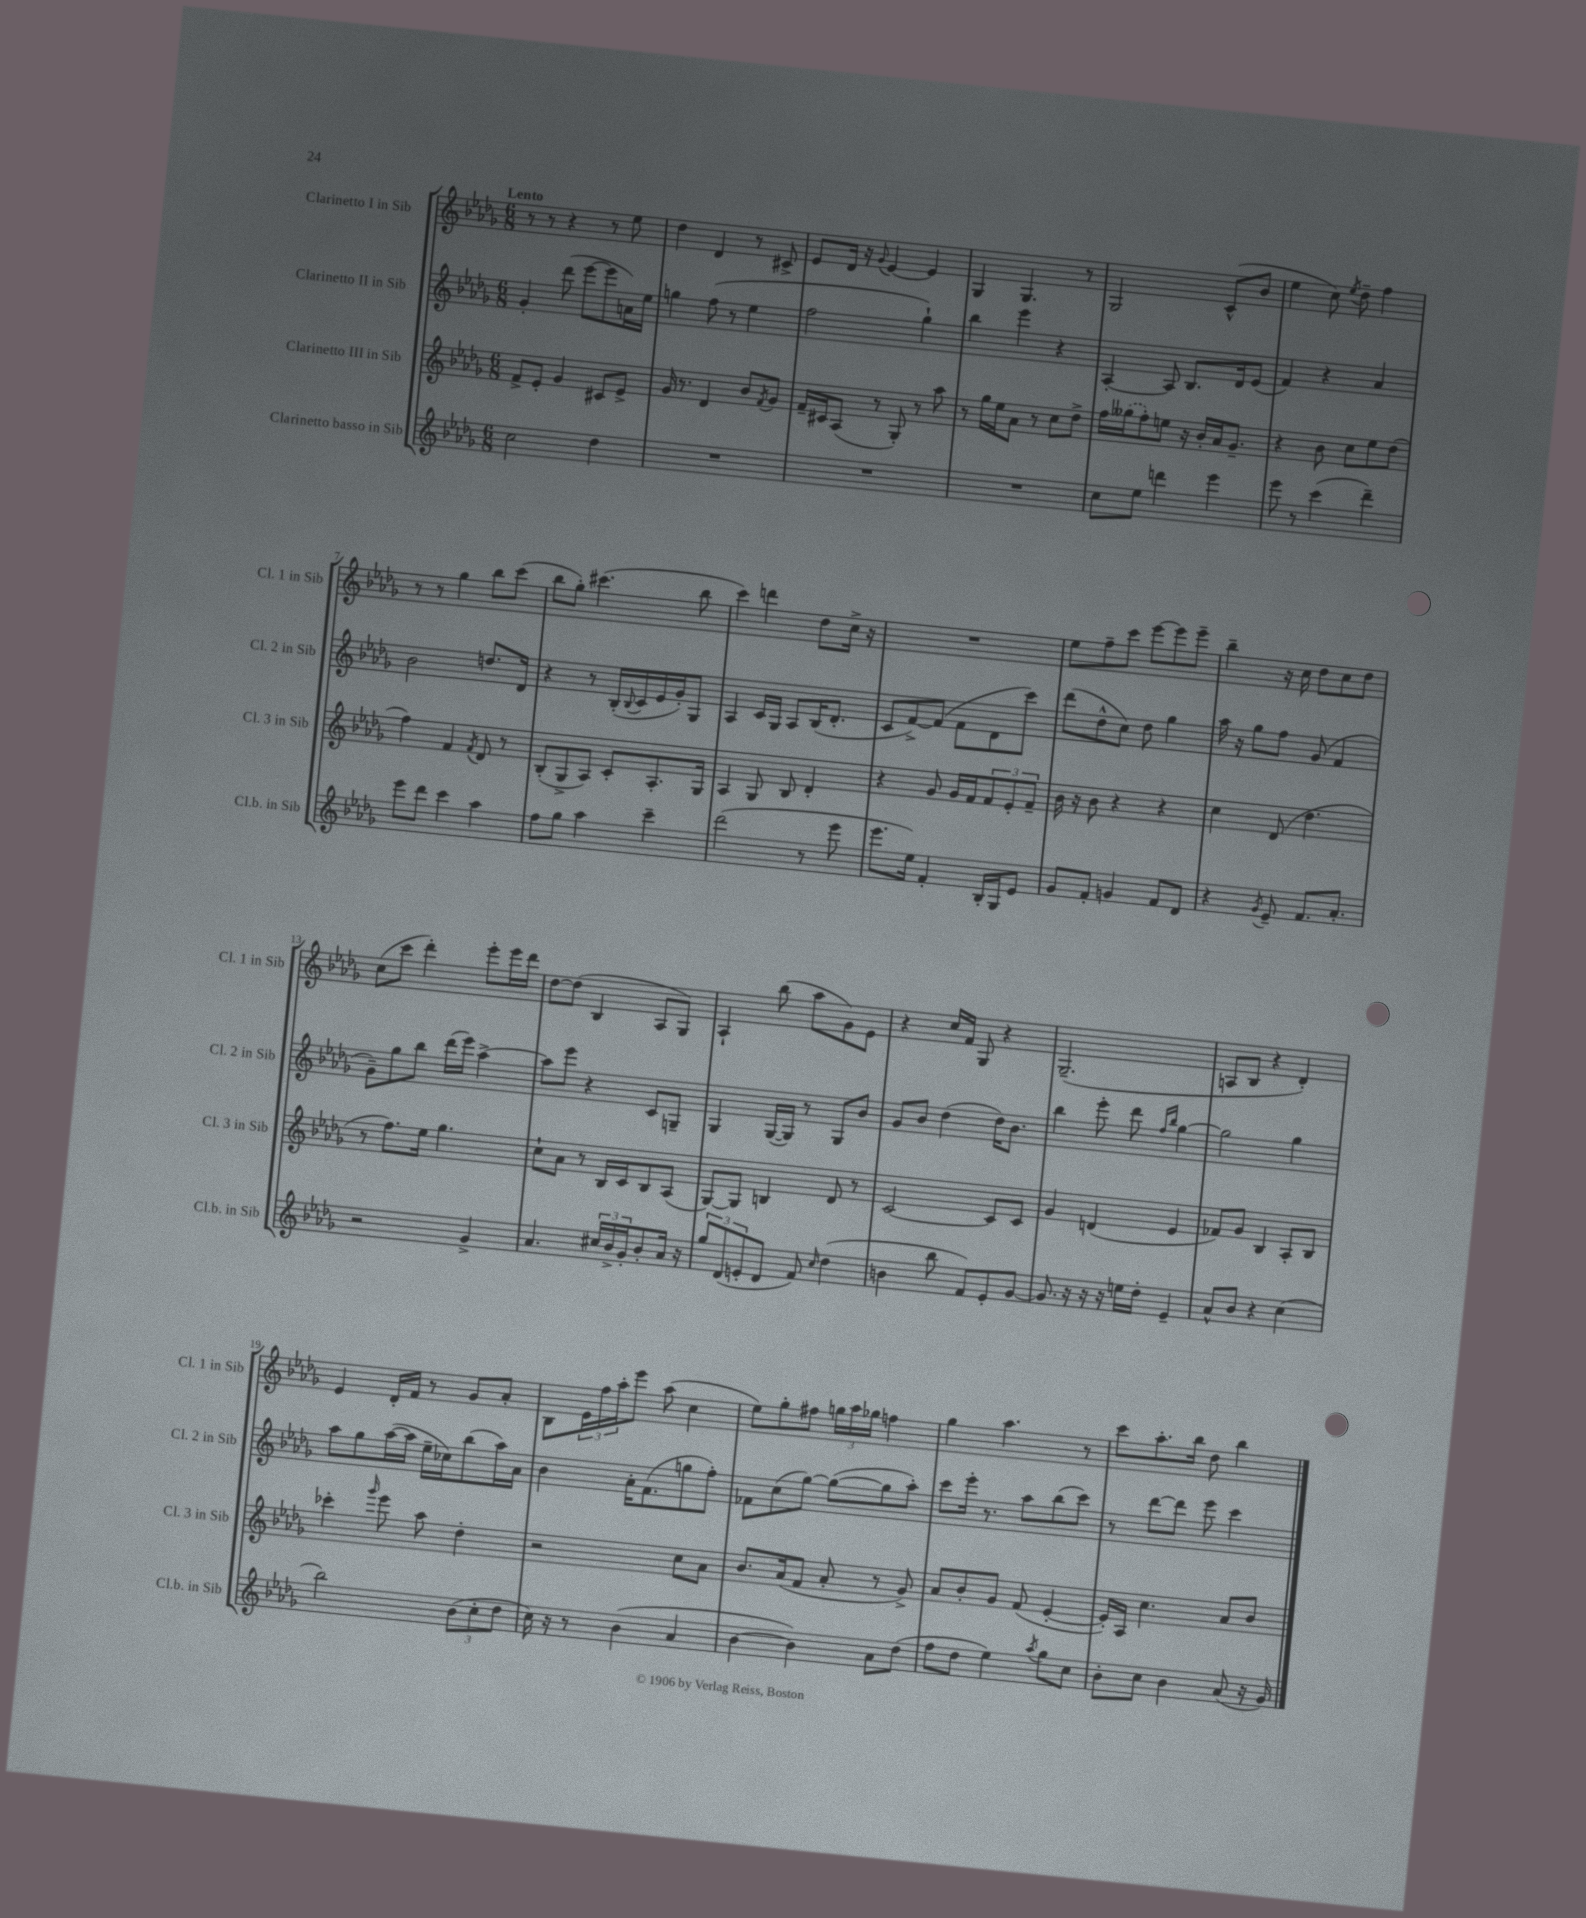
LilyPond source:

<<
\new StaffGroup <<
\new Staff = "s0" \with { instrumentName = "Clarinetto I in Sib" shortInstrumentName = "Cl. 1 in Sib" } {
    \clef treble \key des \major \numericTimeSignature \time 6/8 \tempo "Lento"
    r8 r8 r4 r8 ees''8 |
    des''4 des'4 r8 cis'8-> |
    ees'8 des'16 r16 \appoggiatura { ges'8 } ees'4~ ees'4 |
    ges4 ges4. r8 |
    ges2 c'8-^( bes'8 |
    ees''4 c''8) \acciaccatura { ees''8 } des''8-- f''4 |
    r8 r8 ges''4 bes''8 c'''8( |
    bes''8 ges''8-.) cis'''4.( bes''8 |
    c'''4) d'''4 des''8 c''16-> r16 |
    R2. |
    ees''8 f''8-- c'''8 ees'''8~ ees'''8 ees'''8-- |
    bes''4-- r16 c''16 des''8 c''8 des''8 |
    c''8( c'''8 des'''4-.) ees'''8-. ees'''16 des'''16 |
    des''8~ des''8( bes4 aes8 ges8) |
    aes4-! bes''8( aes''8 ges'8) ees'8 |
    r4 c''16 f'16 ges8 r4 |
    ges2.--( |
    a8 bes8 r4 des'4-.) |
    ees'4 des'16-. f'16 r8 ges'8 aes'8-. |
    bes8 \tuplet 3/2 { ees'16 f''16 aes''16-. } ees'''8 aes''8( c''4 |
    ees''8) ges''8-. fis''8 \tuplet 3/2 { g''16 aes''16 ges''16 } f''4 |
    ges''4 aes''4. r8 |
    c'''8 aes''8.-. bes''16 des''8 bes''4 \bar "|." |
}
\new Staff = "s1" \with { instrumentName = "Clarinetto II in Sib" shortInstrumentName = "Cl. 2 in Sib" } {
    \clef treble \key des \major \numericTimeSignature \time 6/8
    ges'4-. des'''8( ees'''8~ ees'''8 a'16) ees''16 |
    g''4 f''8( r8 ees''4 |
    f''2 ges''4-!) |
    bes''4 ees'''4 r4 |
    aes4~-. aes8 bes8. des'16 ees'8( |
    f'4) r4 aes'4 |
    bes'2 d''8. des'16 |
    r4 r8 bes16-.( \appoggiatura { bes8 } c'16 ees'16 ges'16-.) ges8 |
    aes4 c'16 ges16 aes8 bes16( des'8.-. |
    c'8 f'8~->) f'8( f'8 des'8 c'''8) |
    des'''8( des''8-^ c''8) des''8 ges''4 |
    aes''16 r16 ges''8 f''8 ges'8( f'4 |
    ges'8--) ges''8 bes''8 des'''16( ees'''16) aes''4~-> |
    aes''8 ees'''8 r4 c'8 g8-- |
    ges4 ges16~( ges16) r8 ges8 bes'8 |
    ges'8 bes'8 des''4( des''16) bes'8. |
    bes''4 ees'''8-. des'''8 \grace { f''16 bes''16 } ges''4~ |
    ges''2 ges''4 |
    aes''8 ges''8 aes''16~( aes''16 ees''16-- ces''16) bes''8( aes''16) aes'16 |
    bes'4 aes'16-. f'8.( g''8 f''8-.) |
    fes'8 c''8( ges''8~) ges''8~( ges''8 aes''8-.) |
    c'''8 ees'''16-. r8. aes''8 bes''8( c'''8) |
    r8 des'''8~ des'''8 ees'''8 c'''4 \bar "|." |
}
\new Staff = "s2" \with { instrumentName = "Clarinetto III in Sib" shortInstrumentName = "Cl. 3 in Sib" } {
    \clef treble \key des \major \numericTimeSignature \time 6/8
    f'8-> ees'8-. ges'4 cis'8 ees'8-> |
    ges'16 r8. des'4 bes'8 \acciaccatura { f'8 } ges'8 |
    f'16-- cis'16 aes8( r8 ges8-.) r8 aes''8 |
    r8 ges''16 ees''16 aes'8 r8 c''8 des''8-> |
    f''16 \once \slurDashed geses''16( f''8-.) e''8 r16 bes'16-. aes'16 ges'8.-- |
    r4 bes'8 c''8 ees''8 des''8( |
    f''4) f'4 \acciaccatura { f'8 } des'8 r8 |
    bes8-.( ges8-> aes8) c'8-. aes8.-. ges16 |
    aes4 ges8 bes8 des'4-. |
    r4 ges'8 ges'16 f'16 \tuplet 3/2 { f'8 ees'8-. f'8-- } |
    bes'16 r16 bes'8 r4 r4 |
    c''4 des'8( des''4. |
    r8 f''8.) ees''16 ges''4. |
    c''8-! aes'8 r8 bes16 c'16 bes8 aes8( |
    ges8~) ges8 b4 des'8 r8 |
    c'2~ c'8 c'8 |
    ges'4 d'4( ees'4 |
    fes'8) ges'8 bes4 aes8-. bes8 |
    ces'''4-. \grace { ges'''16 } ees'''8 aes''8 des''4-. |
    r2 c''8 aes'8 |
    bes'8. aes'16( f'8 aes'8-. r8 ges'8->) |
    aes'8 bes'8-. ges'8 f'8( ees'4~-. |
    ees'16-.) aes16 c''4. aes'8 bes'8 \bar "|." |
}
\new Staff = "s3" \with { instrumentName = "Clarinetto basso in Sib" shortInstrumentName = "Cl.b. in Sib" } {
    \clef treble \key des \major \numericTimeSignature \time 6/8
    c''2 des''4 |
    R2. |
    R2. |
    R2. |
    c''8 ees''8 d'''4 ees'''4 |
    ees'''8 r8 c'''4( des'''4--) |
    ees'''8 des'''8 c'''4 aes''4 |
    f''8 ges''8 aes''4 c'''4-- |
    des'''2( r8 ees'''8 |
    ees'''8. ees''16) f'4-. bes16-. ges16 ees'8 |
    ges'8 f'8-. g'4 f'8 des'8 |
    r4 \acciaccatura { ges'8 } ees'8-- f'8. aes'8.-. |
    r2 ges'4-> |
    aes'4. \tuplet 3/2 { cis''16 bes'16-> ges'16-. } bes'8-. aes'16 r16 |
    \tuplet 3/2 { ges''8 des'8( e'8-. } des'8 f'8) \grace { c''16 } des''4( |
    b'4 bes''8 f'8) ees'8-. ges'8~ |
    ges'8. r16 r16 r16 e''16 des''16-. ees'4-- |
    aes'8-^ bes'8 r4 c''4( |
    bes''2) \tuplet 3/2 { bes'8( c''8-. des''8 } |
    c''16) r16 r8 bes'4( aes'4 |
    bes'4~ bes'4) aes'8 des''8( |
    f''8 des''8 ees''4) \acciaccatura { aes''8 } ges''8 c''8 |
    bes'8-. c''8 bes'4 aes'8( r16 ges'16) \bar "|." |
}
>>
>>
